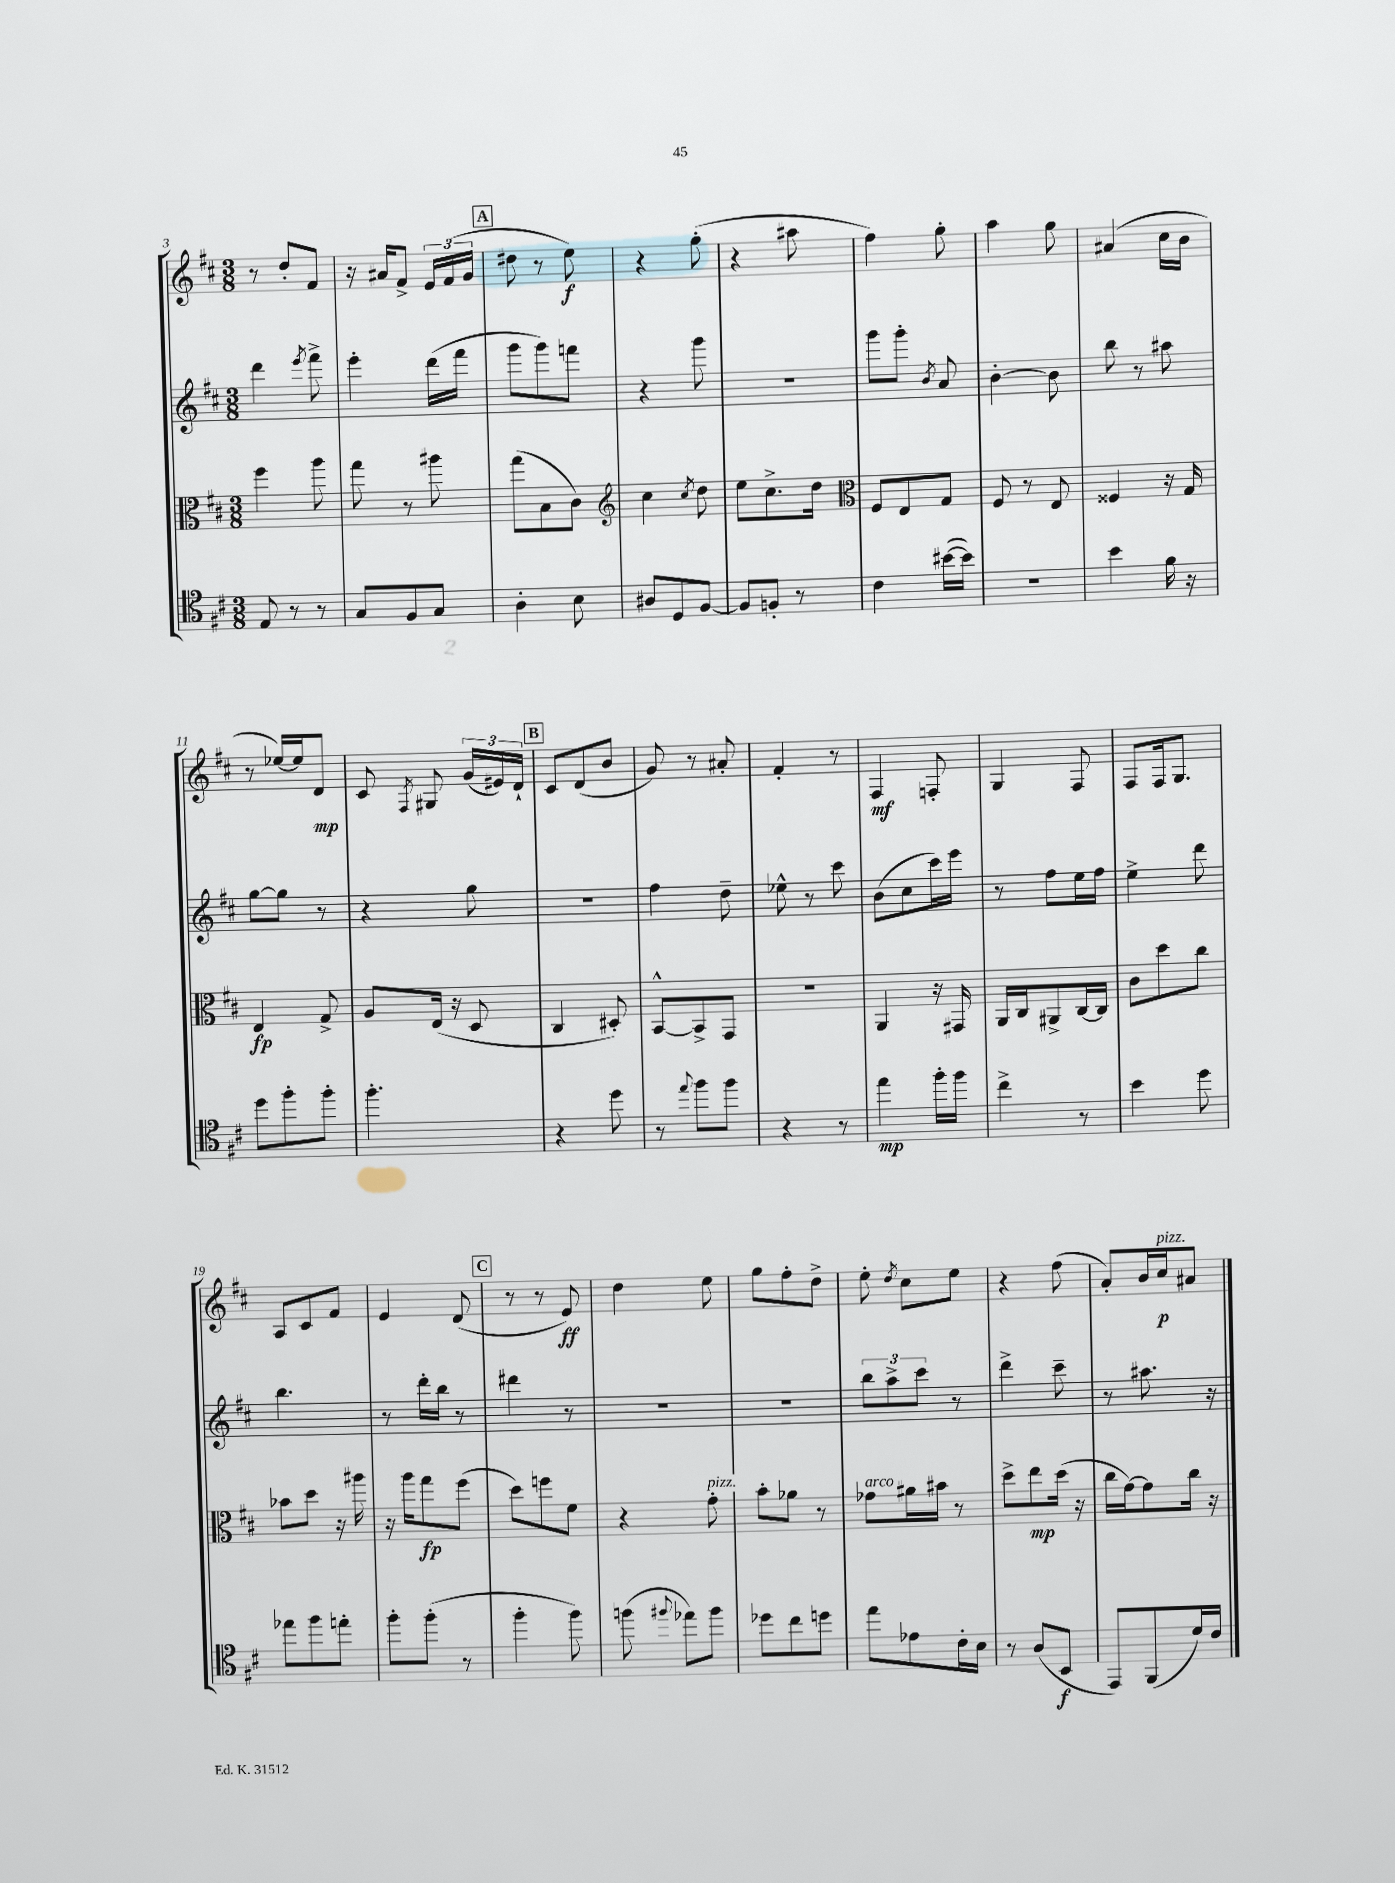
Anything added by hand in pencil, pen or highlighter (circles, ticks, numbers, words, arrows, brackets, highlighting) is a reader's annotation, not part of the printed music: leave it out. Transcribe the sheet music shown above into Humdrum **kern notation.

**kern	**dynam	**kern	**dynam	**kern	**kern	**dynam
*part4	*part4	*part3	*part3	*part2	*part1	*part1
*staff4	*staff4	*staff3	*staff3	*staff2	*staff1	*staff1
*clefC4	*	*clefC3	*	*clefG2	*clefG2	*
*k[f#c#]	*	*k[f#c#]	*	*k[f#c#]	*k[f#c#]	*
*M3/8	*	*M3/8	*	*M3/8	*M3/8	*
=3	=3	=3	=3	=3	=3	=3
8E/	.	4ff#\	.	4ddd\	8r	.
8r	.	.	.	.	8dd'/L	.
.	.	.	.	8qeee/	.	.
8r	.	8aa\	.	8fff#^\	8f#/J	.
=4	=4	=4	=4	=4	=4	=4
8G/L	.	8gg\	.	4eee'\	16r	.
.	.	.	.	.	16a#X/KL	.
8F#/	.	8r	.	.	8f#^/J	.
8G/J	.	8aa#X\	.	(16ddd\LL	24e/LL	.
.	.	.	.	.	(24f#/	.
.	.	.	.	16fff#\JJ	.	.
.	.	.	.	.	24g/JJ	.
!!LO:REH:place=s1:t=A
=5	=5	=5	=5	=5	=5	=5
4A'\	.	(8gg\L	.	8ggg\L	8dd#X\	.
.	.	8B\	.	8ggg\)	8r	.
8B\	.	8c#\J)	.	8fffn\J	8ee\)	f
=6	=6	=6	=6	=6	=6	=6
*	*	*clefG2	*	*	*	*
8A#X/L	.	4cc#\	.	4r	4r	.
8D/	.	.	.	.	.	.
.	.	8qcc#/	.	.	.	.
[8F#/J	.	8dd\	.	8ggg\	(8gg'\	.
=7	=7	=7	=7	=7	=7	=7
8F#/L]	.	8ee\L	.	4.r	4r	.
8Fn'/J	.	8.cc#^\	.	.	.	.
8r	.	.	.	.	8aa#X\	.
.	.	16dd\Jk	.	.	.	.
=8	=8	=8	=8	=8	=8	=8
*	*	*clefC3	*	*	*	*
4c#\	.	8F#/L	.	8ggg\L	4ff#\)	.
.	.	8E/	.	8ggg'\J	.	.
.	.	.	.	8qb/	.	.
([16b#X\LL	.	8G/J	.	8a/	8gg'\	.
16b#\JJ])	.	.	.	.	.	.
=9	=9	=9	=9	=9	=9	=9
4.r	.	8F#/	.	[4b'\	4aa\	.
.	.	8r	.	.	.	.
.	.	8E/	.	8b\]	8gg\	.
=10	=10	=10	=10	=10	=10	=10
4b\	.	4F##X/	.	8bb\	(4a#X/	.
.	.	.	.	8r	.	.
16f#\	.	16r	.	8aa#X\	16cc#\LL	.
16r	.	16G/	.	.	16b\JJ	.
!!LO:LB:g=z
=11	=11	=11	=11	=11	=11	=11
8dd\L	.	4E/	fp	[8gg\L	8r	.
8ff#'\	.	.	.	8gg\J]	[16ee-X/LL)	.
.	.	.	.	.	16ee-/J]	.
8ff#'\J	.	8G^/	.	8r	8d/J	mp
=12	=12	=12	=12	=12	=12	=12
4.ff#'\	.	8A/L	.	4r	8c#/	.
.	.	.	.	.	8qF#/	.
.	.	(16E/Jk	.	.	8G#X/	.
.	.	16r	.	.	.	.
.	.	8D/	.	8gg\	(24g/LL	.
.	.	.	.	.	24e#X/)	.
.	.	.	.	.	24d`/JJ	.
!!LO:REH:place=s1:t=B
=13	=13	=13	=13	=13	=13	=13
4r	.	4C#/	.	4.r	8c#/L	.
.	.	.	.	.	(8d/	.
8dd\	.	8D#X'/)	.	.	8b/J	.
=14	=14	=14	=14	=14	=14	=14
8r	.	[8BB^^/L	.	4ff#\	8g/)	.
8qqee/	.	.	.	.	.	.
8ff#\L	.	8BB^/]	.	.	8r	.
8ff#\J	.	8GG/J	.	8dd~\	8a#X'/	.
=15	=15	=15	=15	=15	=15	=15
4r	.	4.r	.	8ee-X^^\	4f#'/	.
.	.	.	.	8r	.	.
8r	.	.	.	8ccc#\	8r	.
=16	=16	=16	=16	=16	=16	=16
4ee\	mp	4AA/	.	(8b\L	4F#/	mf
.	.	.	.	8cc#\	.	.
16ff#'\LL	.	16r	.	16ccc#\L)	8Fn'/	.
16ff#\JJ	.	16GG#X/	.	16eee\JJ	.	.
=17	=17	=17	=17	=17	=17	=17
4cc#^\	.	16AA/LL	.	8r	4G/	.
.	.	16C#/J	.	.	.	.
.	.	8AA#X^/	.	8ff#\L	.	.
8r	.	[16C#/L	.	16ee\L	8F#/	.
.	.	16C#/JJ]	.	16ff#\JJ	.	.
=18	=18	=18	=18	=18	=18	=18
4b\	.	8c#\L	.	4ee^\	8F#/L	.
.	.	8dd\	.	.	16F#/k	.
.	.	.	.	.	8.G/J	.
8dd\	.	8cc#\J	.	8ddd\	.	.
!!LO:LB:g=z
=19	=19	=19	=19	=19	=19	=19
8ee-X\L	.	8b-X\L	.	4.bb\	8A/L	.
8ff#\	.	8dd\J	.	.	8c#/	.
8een'\J	.	16r	.	.	8f#/J	.
.	.	16aa#X\	.	.	.	.
=20	=20	=20	=20	=20	=20	=20
8ff#'\L	.	16r	.	8r	4e/	.
.	.	16aa\KL	.	.	.	.
(8ff#'\J	.	8gg\	fp	16ddd'\LL	.	.
.	.	.	.	16bb\JJ	.	.
8r	.	(8ff#\J	.	8r	(8d/	.
!!LO:REH:place=s1:t=C
=21	=21	=21	=21	=21	=21	=21
4ff#'\	.	8dd\L)	.	4ddd#X\	8r	.
.	.	8ffn\	.	.	8r	.
8ff#\)	.	8f#\J	.	8r	8e/)	ff
=22	=22	=22	=22	=22	=22	=22
(8ffn\	.	4r	.	4.r	4dd\	.
8qqff#X/	.	.	.	.	.	.
8ee-X\L)	.	.	.	.	.	.
!	!	!LO:TX:a:i:t=pizz.	!	!	!	!
8ff#\J	.	8g'\	.	.	8ee\	.
=23	=23	=23	=23	=23	=23	=23
8dd-X\L	.	8b'\L	.	4.r	8gg\L	.
8cc#\	.	8a-X\J	.	.	8ff#'\	.
8ddn\J	.	8r	.	.	8dd^\J	.
=24	=24	=24	=24	=24	=24	=24
!	!	!LO:TX:a:i:t=arco	!	!	!	!
8ee\L	.	8g-X\L	.	12bb\L	8ee'\	.
.	.	.	.	12aa^\	.	.
.	.	.	.	.	8qdd/	.
8e-X\	.	16a#X\L	.	.	8cc#\L	.
.	.	.	.	12ccc#\J	.	.
.	.	16b#X\JJ	.	.	.	.
16c#'\L	.	8r	.	8r	8ee\J	.
16B\JJ	.	.	.	.	.	.
=25	=25	=25	=25	=25	=25	=25
8r	.	8dd^\L	.	4ddd^\	4r	.
(8A/L	.	8ee\	mp	.	.	.
8BB/J	f	(16dd\Jk	.	8ccc#~\	(8ff#\	.
.	.	16r	.	.	.	.
=26	=26	=26	=26	=26	=26	=26
8EE/L)	.	16cc#\LL	.	8r	8a'/L)	.
.	.	[16g\J)	.	.	.	.
(8FF#/	.	8g\]	.	8.aa#X\	16b/L	.
!	!	!	!	!	!LO:TX:a:i:t=pizz.	!
.	.	.	.	.	16cc#/J	p
16d/L)	.	16cc#\Jk	.	.	8a#X/J	.
16c#/JJ	.	16r	.	16r	.	.
==	==	==	==	==	==	==
*-	*-	*-	*-	*-	*-	*-
